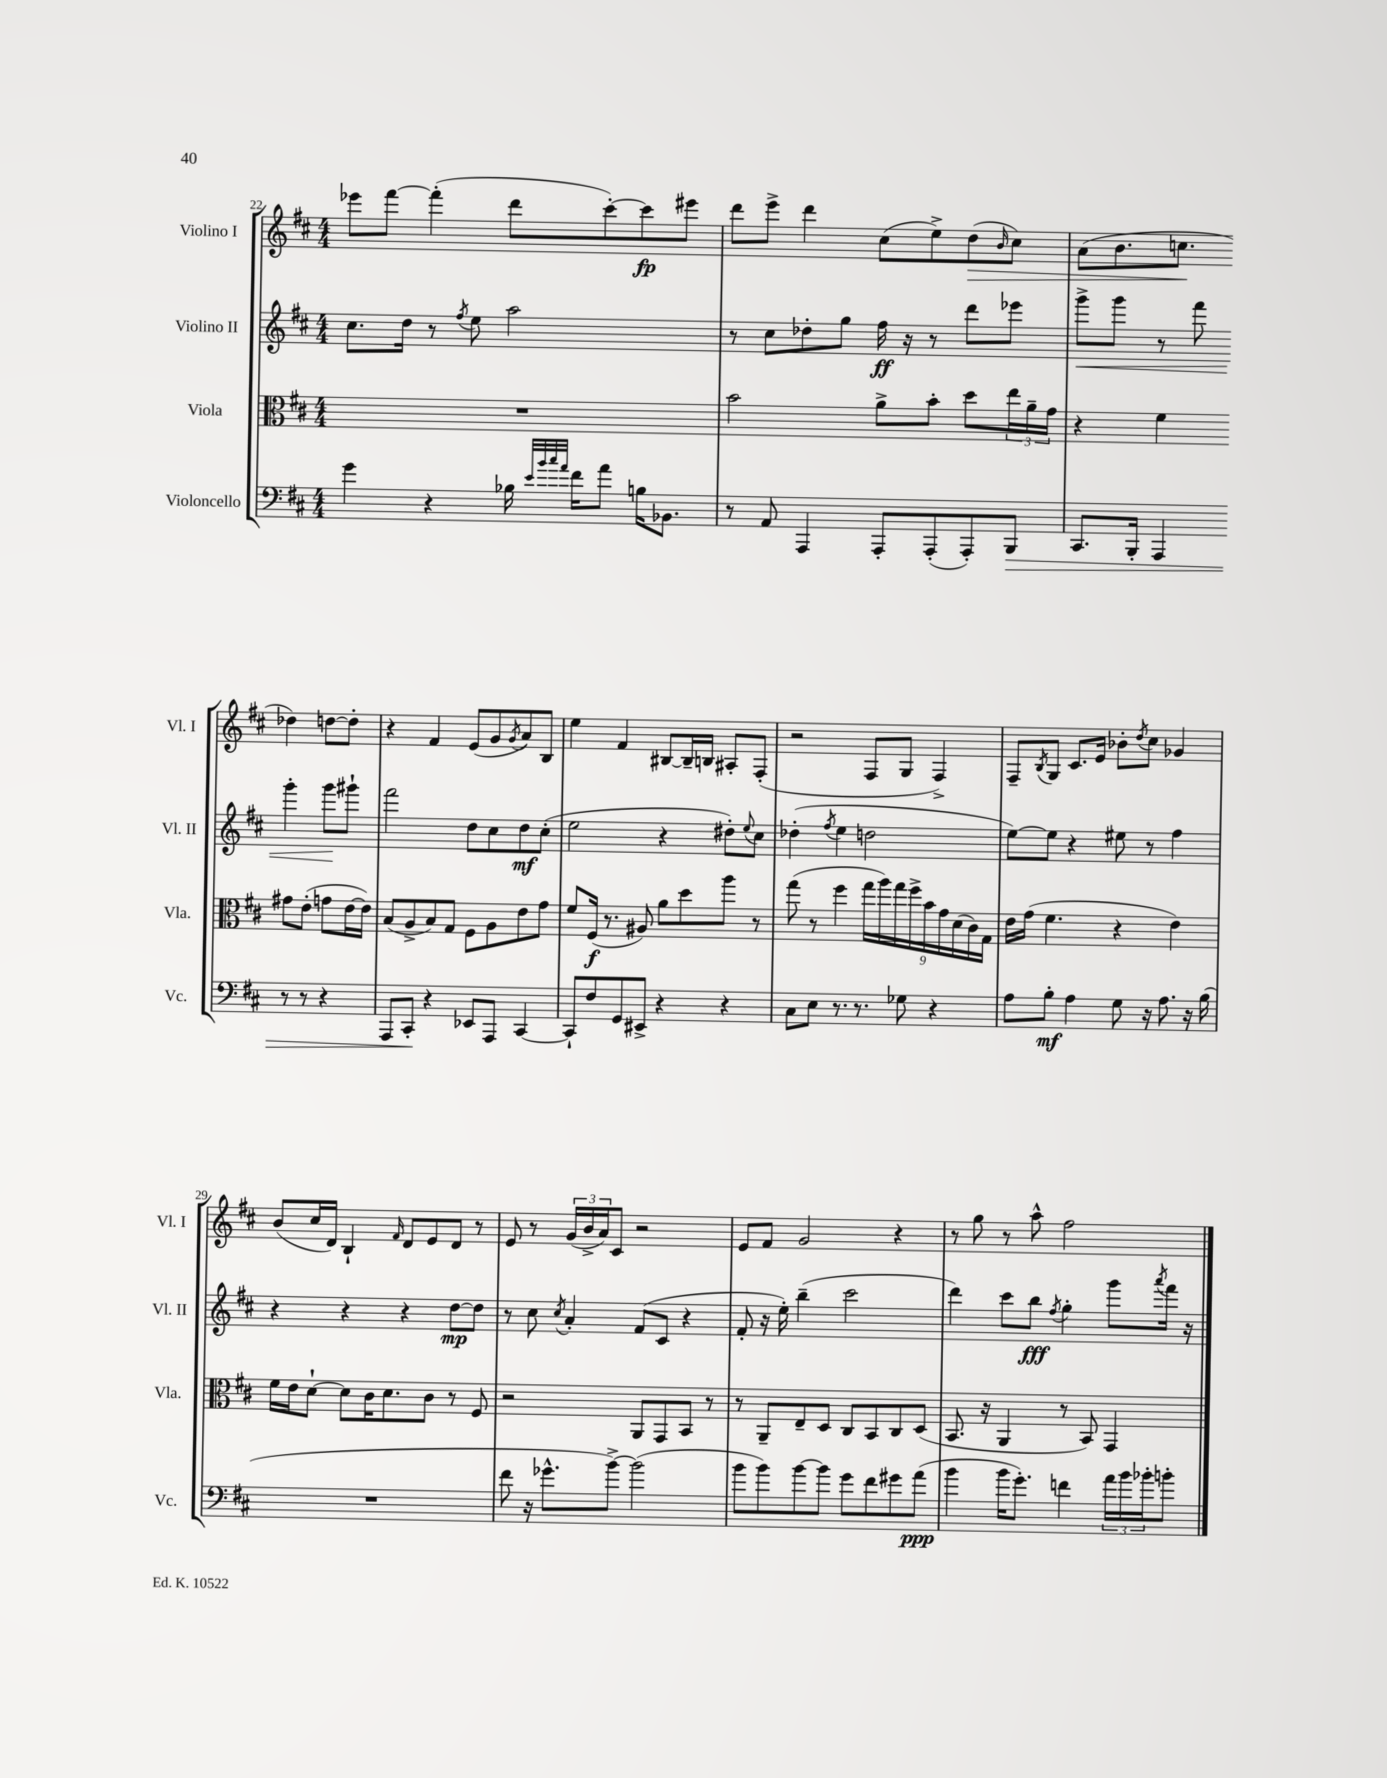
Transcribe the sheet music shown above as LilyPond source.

<<
\new StaffGroup <<
\new Staff = "s0" \with { instrumentName = "Violino I" shortInstrumentName = "Vl. I" } {
    \clef treble \key d \major \numericTimeSignature \time 4/4
    ees'''8 fis'''8~ fis'''4-.( d'''8 cis'''8~-.) cis'''8\fp eis'''8 |
    d'''8 e'''8-> d'''4 cis''8( e''8->) d''8\>( \grace { b'16 } cis''8) |
    a'8( b'8. c''8.\! des''4) d''8~ d''8-. |
    r4 fis'4 e'8( g'8 \acciaccatura { g'8 } a'8) b8 |
    e''4 fis'4 bis8~ bis16-- b16 ais8-. fis8-.( |
    r2 fis8 g8 fis4->) |
    fis8-- \acciaccatura { b8 } g8 cis'8. e'16 bes'8-. \acciaccatura { d''8 } cis''8 ges'4 |
    b'8( cis''16 d'16) b4-! \grace { fis'16 } d'8 e'8 d'8 r8 |
    e'8 r8 \tuplet 3/2 { g'16( b'16-> a'16) } cis'8 r2 |
    e'8 fis'8 g'2 r4 |
    r8 g''8 r8 a''8-^ fis''2 \bar "|." |
}
\new Staff = "s1" \with { instrumentName = "Violino II" shortInstrumentName = "Vl. II" } {
    \clef treble \key d \major \numericTimeSignature \time 4/4
    cis''8. d''16 r8 \acciaccatura { fis''8 } e''8 a''2 |
    r8 cis''8 des''8-. g''8 fis''16\ff r16 r8 d'''8 ees'''8 |
    g'''8->\< g'''8 r8 fis'''8 g'''4-. g'''8\! gis'''8-! |
    fis'''2 d''8 cis''8 d''8\mf cis''8-.( |
    e''2 r4 dis''8-.) \appoggiatura { e''8 } cis''8 |
    des''4-.( \acciaccatura { fis''8 } e''4 d''2 |
    e''8~) e''8 r4 eis''8 r8 fis''4 |
    r4 r4 r4 d''8~\mp d''8 |
    r8 cis''8 \acciaccatura { cis''8 } a'4-. fis'8( cis'8 r4 |
    fis'8-. r16 e''16-.) b''4--( cis'''2 |
    d'''4) cis'''8 b''8\fff \acciaccatura { fis''8 } g''4-. g'''8 \acciaccatura { a'''8 } fis'''16 r16 \bar "|." |
}
\new Staff = "s2" \with { instrumentName = "Viola" shortInstrumentName = "Vla." } {
    \clef alto \key d \major \numericTimeSignature \time 4/4
    R1 |
    b'2 a'8-> b'8-. d''8 \tuplet 3/2 { e''16 a'16-- g'16 } |
    r4 fis'4 gis'8 e'8-.( g'8 e'16~ e'16) |
    b8( a8-> b8) g8 fis8 a8 e'8 g'8 |
    fis'8 fis16\f( r8. ais8) a'8 d''8 a''8 r8 |
    g''8( r8 fis''4 \tuplet 9/8 { g''16 a''16) g''16 fis''16-> b'16 g'16 d'16( cis'16) g16 } |
    e'16 g'16( fis'4. r4 e'4) |
    fis'16 e'16 d'8~-! d'8 cis'16 d'8. cis'8 r8 fis8 |
    r2 a,8 g,8 b,8 r8 |
    r8 a,8-- e8-- d8 cis8 b,8 cis8 d8( |
    b,8. r16 a,4 r8 b,8) g,4 \bar "|." |
}
\new Staff = "s3" \with { instrumentName = "Violoncello" shortInstrumentName = "Vc." } {
    \clef bass \key d \major \numericTimeSignature \time 4/4
    g'4 r4 bes16 \grace { e'32 b'32 cis''32 a'32 } fis'16 a'8 b16 bes,8. |
    r8 a,8 a,,4 a,,8-. a,,8-.( a,,8-.) b,,8\> |
    cis,8. b,,16-. a,,4 r8 r8 r4 |
    a,,8 cis,8-.\! r4 ees,8 a,,8 cis,4~ |
    cis,8-! fis8 g,8 eis,8-> r4 r4 |
    cis8 e8 r8. r8. ges8 r4 |
    a8 b8-.\mf a4 g8 r16 a8. r16 b16( |
    R1 |
    fis'8 r16 ges'8.-^ b'8~->) b'2( |
    b'8 b'8) b'8~ b'8 g'8 fis'8 gis'8 a'8\ppp( |
    b'4 b'16 g'8.-.) f'4 \tuplet 3/2 { a'16 b'16 bes'16-. } b'8-. \bar "|." |
}
>>
>>
\layout { \context { \Score currentBarNumber = #22 } }
